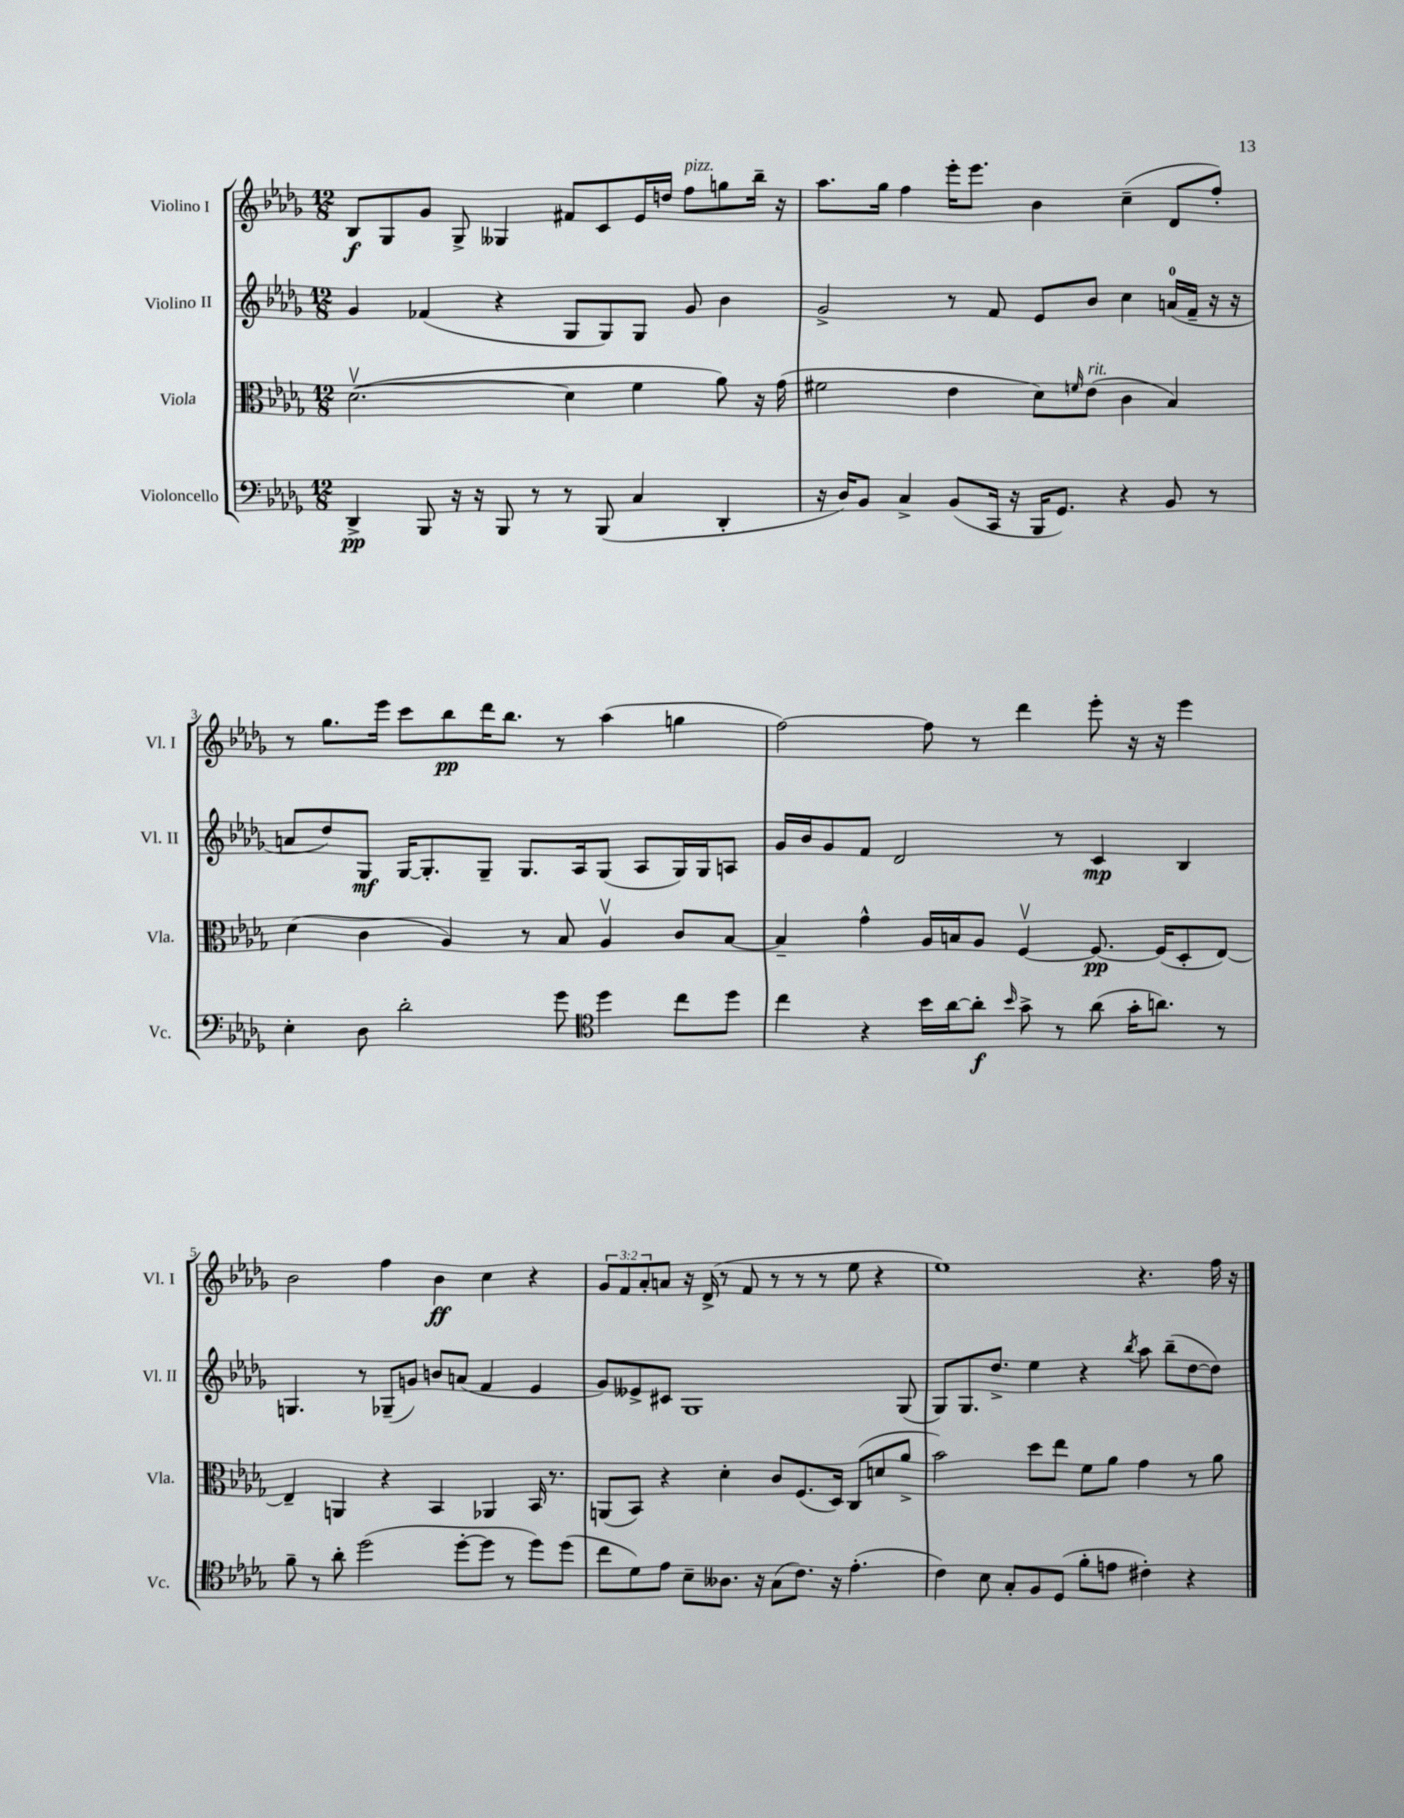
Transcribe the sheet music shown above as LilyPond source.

<<
\new StaffGroup <<
\new Staff = "s0" \with { instrumentName = "Violino I" shortInstrumentName = "Vl. I" } {
    \clef treble \key des \major \numericTimeSignature \time 12/8 \override Staff.TupletNumber.text = #tuplet-number::calc-fraction-text
    bes8\f ges8 ges'8 ges8-> geses4 fis'8 c'8 ees'16 d''16 f''8^\markup { \italic "pizz." } g''8 bes''16-- r16 |
    aes''8. ges''16 f''4 ees'''16-. ees'''8. bes'4 c''4--( des'8 f''8-.) |
    r8 ges''8. ees'''16 c'''8 bes''8\pp des'''16 bes''8. r8 aes''4( g''4 |
    f''2~) f''8 r8 des'''4 ees'''8-. r16 r16 ees'''4 |
    bes'2 f''4 bes'4\ff c''4 r4 |
    \tuplet 3/2 { ges'8 f'8 aes'8-. } a'8 r16 des'16->( r8 f'8 r8 r8 r8 ees''8 r4 |
    ees''1) r4. f''16 r16 \bar "|." |
}
\new Staff = "s1" \with { instrumentName = "Violino II" shortInstrumentName = "Vl. II" } {
    \clef treble \key des \major \numericTimeSignature \time 12/8
    ges'4 fes'4( r4 ges8 ges8) ges8 ges'8 bes'4 |
    ges'2-> r8 f'8 ees'8 bes'8 c''4 a'16-0( f'16-- r16 r16 |
    a'8 des''8) ges8\mf ges16~ ges8.-. ges8-- ges8. aes16 ges8( aes8 ges16) ges16 a8 |
    ges'16 bes'16 ges'8 f'8 des'2 r8 c'4\mp bes4 |
    g4. r8 ges8--( g'8) b'8 a'8( f'4 ees'4 |
    ges'8) eeses'8-> cis'8 ges1 ges8( |
    ges8) ges8. des''8.-> ees''4 r4 \acciaccatura { bes''8 } aes''8 bes''8--( des''8~ des''8) \bar "|." |
}
\new Staff = "s2" \with { instrumentName = "Viola" shortInstrumentName = "Vla." } {
    \clef alto \key des \major \numericTimeSignature \time 12/8
    des'2.~\upbow( des'4 f'4 aes'8) r16 ges'16( |
    fis'2 ees'4 des'8) \grace { f'16 } ees'8^\markup { \italic "rit." }( c'4 bes4) |
    des'4( c'4 aes4) r8 bes8 aes4\upbow c'8 bes8~ |
    bes4-- ges'4-^ aes16 b16 aes8 f4~\upbow f8.~\pp f16( des8-. ees8~) |
    ees4-- a,4 r4 bes,4 aes,4 bes,16 r8. |
    a,8( bes,8) r4 des'4-. c'8 f8.( des16) c8( d'8 aes'8-> |
    bes'2) des''8 ees''8 f'8 aes'8 ges'4 r8 aes'8 \bar "|." |
}
\new Staff = "s3" \with { instrumentName = "Violoncello" shortInstrumentName = "Vc." } {
    \clef bass \key des \major \numericTimeSignature \time 12/8
    des,4->\pp bes,,8 r16 r16 bes,,8 r8 r8 bes,,8( c4 des,4-. |
    r16 des16) bes,8 c4-> bes,8( c,16 r16 bes,,16 ges,8.) r4 bes,8 r8 |
    ees4-. des8 des'2-. ges'8 \clef tenor des''4 c''8 des''8 |
    c''4 r4 bes'16 aes'16~ aes'8-.\f \grace { bes'16 } ges'8-> r8 aes'8( ges'16-. a'8.) r8 |
    f'8-- r8 aes'8-. des''2( des''8~-. des''8 r8 des''8) des''8( |
    c''8 des'8) ees'8 bes8-- aeses8. r16 ges8( c'8.) r16 ees'4.-.( |
    c'4) bes8 ges8-. f8 des8( f'8-. e'8 cis'4-.) r4 \bar "|." |
}
>>
>>
